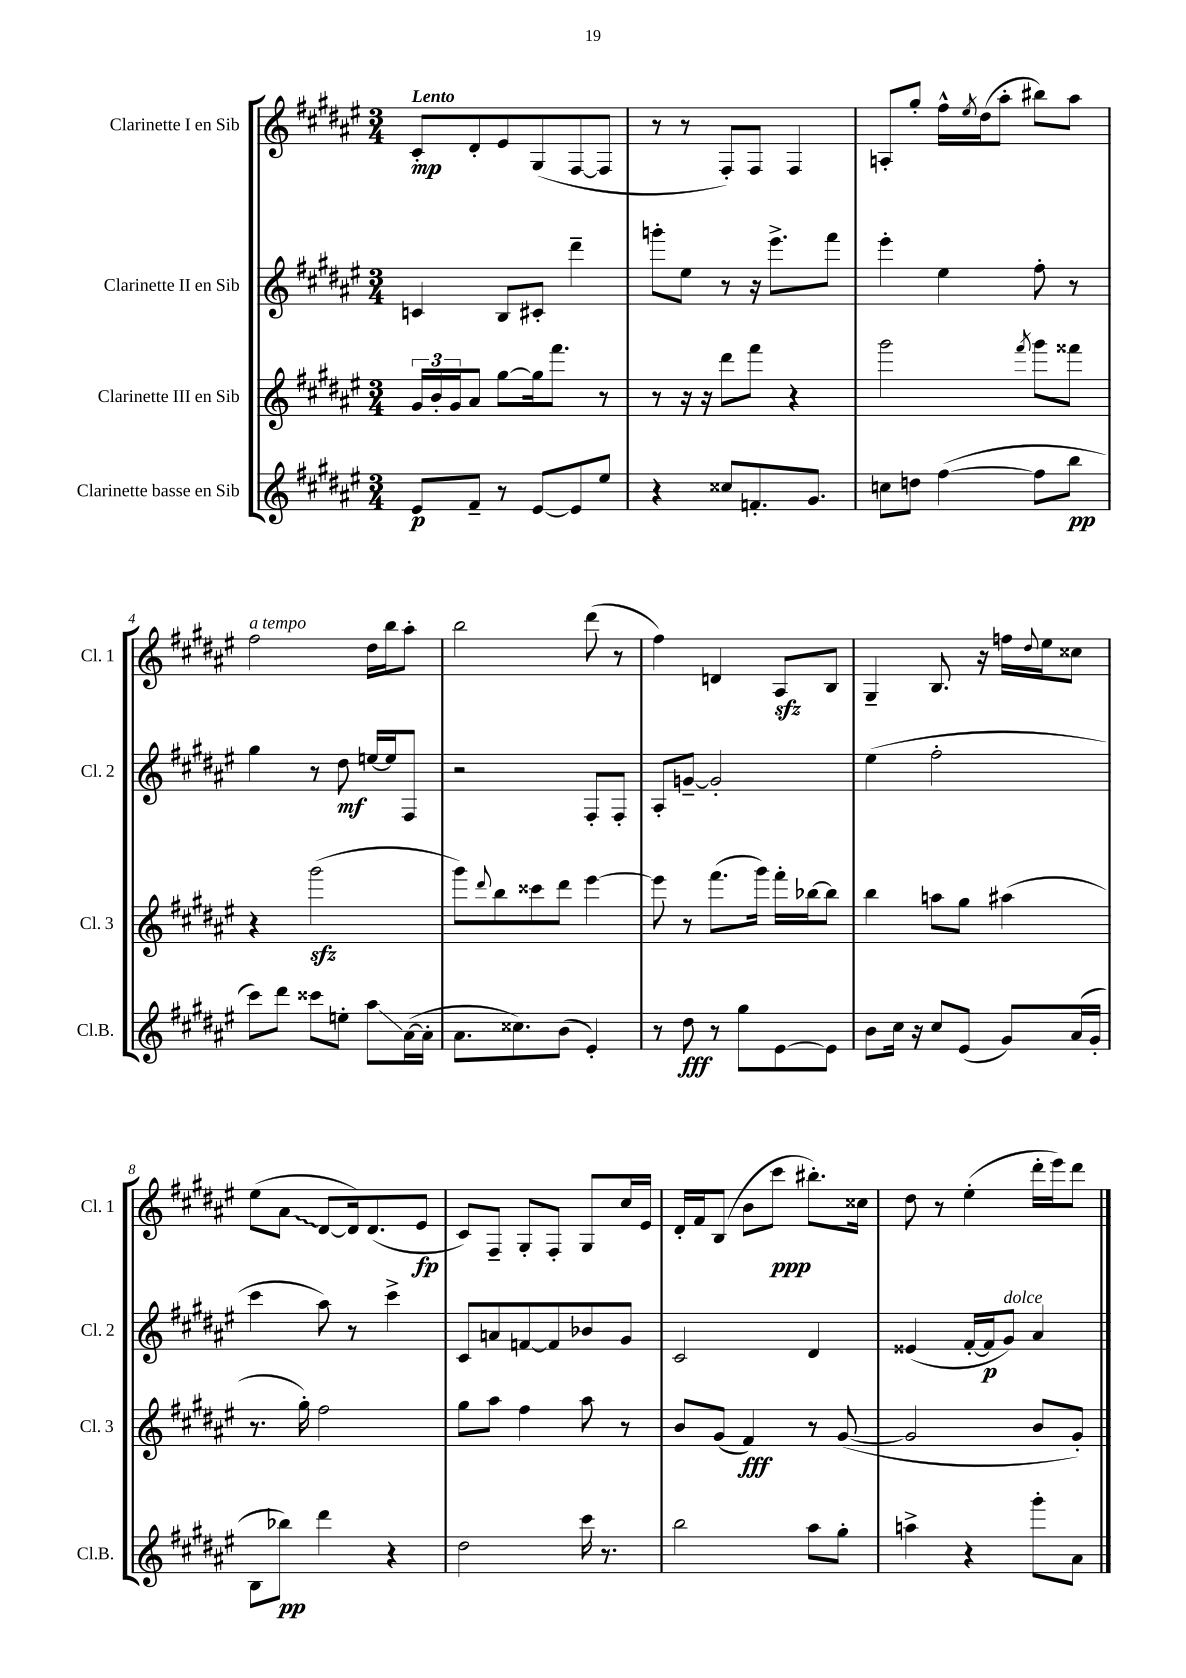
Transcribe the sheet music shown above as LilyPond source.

<<
\new StaffGroup <<
\new Staff = "s0" \with { instrumentName = "Clarinette I en Sib" shortInstrumentName = "Cl. 1" } {
    \clef treble \key fis \major \numericTimeSignature \time 3/4 \tempo "Lento"
    cis'8-.\mp dis'8-. eis'8 gis8( fis8~ fis8 |
    r8 r8 fis8-.) fis8 fis4 |
    a8-. gis''8-. fis''16-^ \acciaccatura { eis''8 } dis''16( ais''8-. bis''8) ais''8 |
    fis''2^\markup { \italic "a tempo" } dis''16 b''16 ais''8-. |
    b''2 dis'''8( r8 |
    fis''4) d'4 ais8\sfz b8 |
    gis4-- b8. r16 f''16 \appoggiatura { dis''8 } eis''16 cisis''8 |
    eis''8( \once \override Glissando.style = #'zigzag ais'8\glissando dis'8~ dis'16) dis'8.( eis'8\fp |
    cis'8) fis8-- gis8-. fis8-. gis8 cis''16 eis'16 |
    dis'16-. fis'16 b8( b'8 cis'''8\ppp bis''8.-.) cisis''16 |
    dis''8 r8 eis''4-.( dis'''16-. eis'''16) dis'''8 \bar "|." |
}
\new Staff = "s1" \with { instrumentName = "Clarinette II en Sib" shortInstrumentName = "Cl. 2" } {
    \clef treble \key fis \major \numericTimeSignature \time 3/4
    c'4 b8 cis'8-. dis'''4-- |
    g'''8-. eis''8 r8 r16 eis'''8.-> fis'''8 |
    eis'''4-. eis''4 fis''8-. r8 |
    gis''4 r8 dis''8\mf e''16~ e''16 fis8 |
    r2 fis8-. fis8-. |
    ais8-. g'8~-- g'2-. |
    eis''4( fis''2-. |
    cis'''4 ais''8) r8 cis'''4-> |
    cis'8 a'8 f'8~ f'8 bes'8 gis'8 |
    cis'2 dis'4 |
    eisis'4( fis'16~-. fis'16\p gis'8^\markup { \italic "dolce" }) ais'4 \bar "|." |
}
\new Staff = "s2" \with { instrumentName = "Clarinette III en Sib" shortInstrumentName = "Cl. 3" } {
    \clef treble \key fis \major \numericTimeSignature \time 3/4
    \tuplet 3/2 { gis'16 b'16-. gis'16 } ais'8 gis''8~ gis''16 fis'''8. r8 |
    r8 r16 r16 dis'''8 fis'''8 r4 |
    gis'''2 \acciaccatura { fis'''8 } gis'''8 fisis'''8 |
    r4 gis'''2\sfz( |
    gis'''8) \appoggiatura { dis'''8 } b''8 cisis'''8 dis'''8 eis'''4~ |
    eis'''8 r8 fis'''8.( gis'''16) fis'''16-. bes''16~ bes''8 |
    b''4 a''8 gis''8 ais''4( |
    r8. gis''16-.) fis''2 |
    gis''8 ais''8 fis''4 ais''8 r8 |
    b'8 gis'8( fis'4\fff) r8 gis'8~( |
    gis'2 b'8 gis'8-.) \bar "|." |
}
\new Staff = "s3" \with { instrumentName = "Clarinette basse en Sib" shortInstrumentName = "Cl.B." } {
    \clef treble \key fis \major \numericTimeSignature \time 3/4
    eis'8\p fis'8-- r8 eis'8~ eis'8 eis''8 |
    r4 cisis''8 f'8.-. gis'8. |
    c''8 d''8 fis''4~( fis''8 b''8\pp |
    cis'''8) dis'''8 cisis'''8 e''8-. ais''8\glissando ais'16~( ais'16-. |
    ais'8. cisis''8.) b'8( eis'4-.) |
    r8 dis''8\fff r8 gis''8 eis'8~ eis'8 |
    b'8 cis''16 r16 cis''8 eis'8( gis'8) ais'16( gis'16-. |
    b8 bes''8\pp) dis'''4 r4 |
    dis''2 cis'''16 r8. |
    b''2 ais''8 gis''8-. |
    a''4-> r4 gis'''8-. ais'8 \bar "|." |
}
>>
>>
